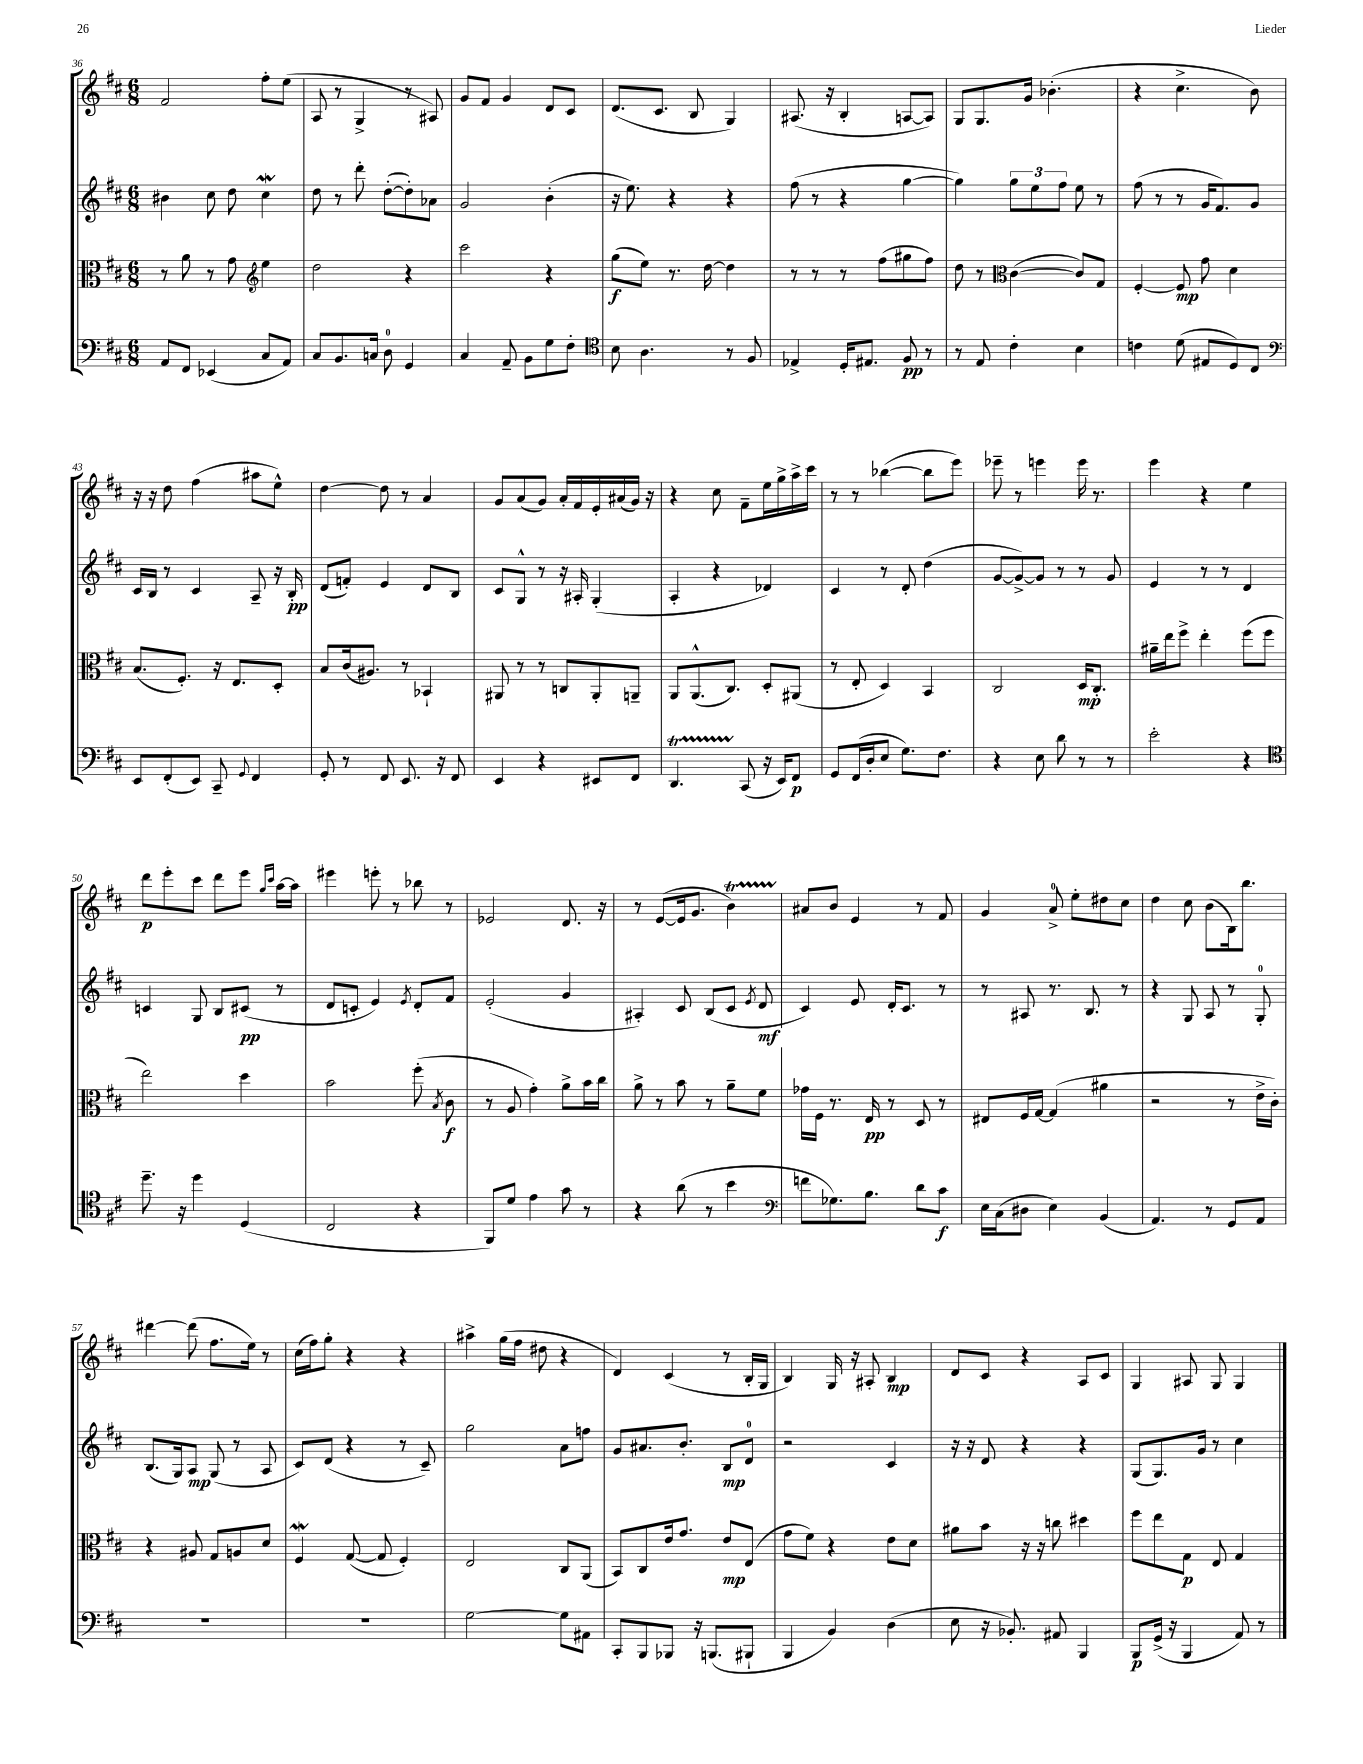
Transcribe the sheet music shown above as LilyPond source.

<<
\new StaffGroup <<
\new Staff = "s0" {
    \clef treble \key d \major \numericTimeSignature \time 6/8
    \autoBeamOff fis'2 fis''8[-. e''8]( |
    a8 r8 g4-> r8 ais8) |
    g'8[ fis'8] g'4 d'8[ cis'8] |
    d'8.[( cis'8.] b8 g4) |
    ais8.( r16 b4-. a8[~ a8]) |
    g8[ g8. g'16] bes'4.-.( |
    r4 cis''4.-> b'8) |
    r16 r16 d''8 fis''4( ais''8[ e''8]-^) |
    d''4~ d''8 r8 a'4 |
    g'8[ a'8( g'8]) a'16[-. fis'16 e'16-. ais'16( g'16]) r16 |
    r4 cis''8 fis'8[-- e''16 g''16-> a''16-> cis'''16] |
    r8 r8 bes''4~( bes''8[ e'''8]) |
    ees'''8-- r8 e'''4 e'''16 r8. |
    e'''4 r4 e''4 |
    d'''8[\p e'''8-. cis'''8] d'''8[ e'''8] \grace { g''16[ cis'''16] } a''16[~ a''16] |
    eis'''4 e'''8-. r8 bes''8 r8 |
    ees'2 d'8. r16 |
    r8 e'8[~( e'16 g'8.] b'4\startTrillSpan) |
    ais'8[\stopTrillSpan b'8] e'4 r8 fis'8 |
    g'4 a'8-0-> e''8[-. dis''8 cis''8] |
    d''4 cis''8 b'8[( b16) b''8.] |
    dis'''4~ dis'''8( fis''8.[ e''16]) r8 |
    cis''16[( fis''16) g''8]-. r4 r4 |
    ais''4-> g''16[( fis''16] dis''8 r4 |
    d'4) cis'4( r8 b16[-. g16] |
    b4) g16 r16 ais8-. b4\mp |
    d'8[ cis'8] r4 a8[ cis'8] |
    g4 ais8 g8 g4 \bar "|." |
}
\new Staff = "s1" {
    \clef treble \key d \major \numericTimeSignature \time 6/8
    \autoBeamOff bis'4 cis''8 d''8 cis''4\mordent |
    d''8 r8 d'''8-. d''8[~-.( d''8-.) aes'8] |
    g'2 b'4-.( |
    r16 e''8.) r4 r4 |
    fis''8( r8 r4 g''4~ |
    g''4) \tuplet 3/2 { g''8[ e''8 fis''8] } e''8 r8 |
    fis''8( r8 r8 g'16[ fis'8.) g'8] |
    cis'16[ b16] r8 cis'4 a8-- r16 b16-.\pp |
    d'8[( f'8]-.) e'4 d'8[ b8] |
    cis'8[ g8]-^ r8 r16 ais16-. g4-.( |
    a4-. r4 des'4) |
    cis'4 r8 d'8-. d''4( |
    g'8[~ g'8~->) g'8] r8 r8 g'8 |
    e'4 r8 r8 d'4 |
    c'4 g8 b8[ cis'8]\pp( r8 |
    d'8[ c'8]-. e'4) \acciaccatura { e'8 } d'8[-. fis'8] |
    e'2-.( g'4 |
    ais4-.) cis'8 b8[( cis'8] \acciaccatura { e'8 } d'8\mf |
    cis'4) e'8 d'16[-. cis'8.] r8 |
    r8 ais8 r8. b8. r8 |
    r4 g8 a8 r8 g8-0-. |
    b8.[( g16) a8]\mp g8( r8 a8 |
    cis'8[) d'8]( r4 r8 cis'8--) |
    g''2 a'8[ f''8] |
    g'8[ ais'8. b'8.]-. b8[\mp d'8]-0 |
    r2 cis'4 |
    r16 r16 d'8 r4 r4 |
    g8[( g8.) g'16] r8 cis''4 \bar "|." |
}
\new Staff = "s2" {
    \clef alto \key d \major \numericTimeSignature \time 6/8
    \autoBeamOff r8 a'8 r8 g'8 \clef treble e''4 |
    d''2 r4 |
    cis'''2 r4 |
    g''8[\f( e''8]) r8. d''16~ d''4 |
    r8 r8 r8 fis''8[( gis''8 fis''8]) |
    d''8 r8 \clef alto cis'4~( cis'8[) g8] |
    fis4~-. fis8\mp g'8 d'4 |
    b8.[( fis8.]-.) r16 e8.[ d8]-. |
    b8[ cis'16( ais8.]) r8 bes,4-! |
    ais,8 r8 r8 c8[ ais,8-. a,8]-- |
    a,8[ a,8.-^( cis8.]) d8[-. ais,8]( |
    r8 e8-. d4) b,4 |
    cis2 d16[\mp cis8.]-. |
    ais'16[-- e''16 fis''8]-> e''4-. fis''8[( fis''8] |
    e''2) d''4 |
    b'2 fis''8-.( \acciaccatura { b8 } cis'8\f |
    r8 a8 g'4-.) a'8[-> b'16 cis''16] |
    a'8-> r8 b'8 r8 a'8[-- fis'8] |
    ges'16[ fis16] r8. e16\pp r8 d8 r8 |
    eis8[ fis16 g16]~ g4( ais'4 |
    r2 r8 e'16[-> cis'16]-.) |
    r4 ais8 g8[ a8 d'8] |
    fis4\mordent g8~( g8 fis4-.) |
    e2 cis8[ a,8]( |
    b,8[) cis8 e'16 g'8.] e'8[\mp e8]( |
    g'8[ fis'8]) r4 e'8[ d'8] |
    ais'8[ b'8] r16 r16 c''8 dis''4 |
    fis''8[ e''8 g8]\p e8 g4 \bar "|." |
}
\new Staff = "s3" {
    \clef bass \key d \major \numericTimeSignature \time 6/8
    \autoBeamOff a,8[ fis,8] ees,4( cis8[ a,8]) |
    cis8[ b,8. c16] d8-0 g,4 |
    cis4 a,8-- b,8[ g8 fis8]-. |
    \clef tenor b8 a4. r8 fis8 |
    ees4-> d16[-. eis8.] fis8\pp r8 |
    r8 e8 cis'4-. b4 |
    c'4 d'8( eis8[ d8) cis8] |
    \clef bass e,8[ fis,8-.( e,8]) cis,8-- \appoggiatura { g,8 } fis,4 |
    g,8-. r8 fis,8 e,8. r16 fis,8 |
    e,4 r4 eis,8[ fis,8] |
    d,4.\startTrillSpan cis,8\stopTrillSpan( r16 e,16[) fis,8]\p |
    g,8[ fis,16( d16-. e8] g8.[) fis8.] |
    r4 e8 d'8 r8 r8 |
    e'2-. r4 |
    \clef tenor d''8.-- r16 d''4 d4( |
    cis2 r4 |
    fis,8[) d'8] e'4 g'8 r8 |
    r4 a'8( r8 b'4 |
    \clef bass f'8[ ges8.) b8.] d'8[ cis'8]\f |
    e16[ cis16( dis8] e4) b,4( |
    a,4.) r8 g,8[ a,8] |
    R2. |
    R2. |
    g2~ g8[ ais,8] |
    cis,8[-. b,,8 bes,,8] r16 b,,8.[( bis,,8]-! |
    b,,4 b,4) d4( |
    e8 r16 bes,8.-.) ais,8 b,,4 |
    b,,8[\p g,16]->( r16 b,,4 a,8) r8 \bar "|." |
}
>>
>>
\layout { \context { \Score currentBarNumber = #36 } }
